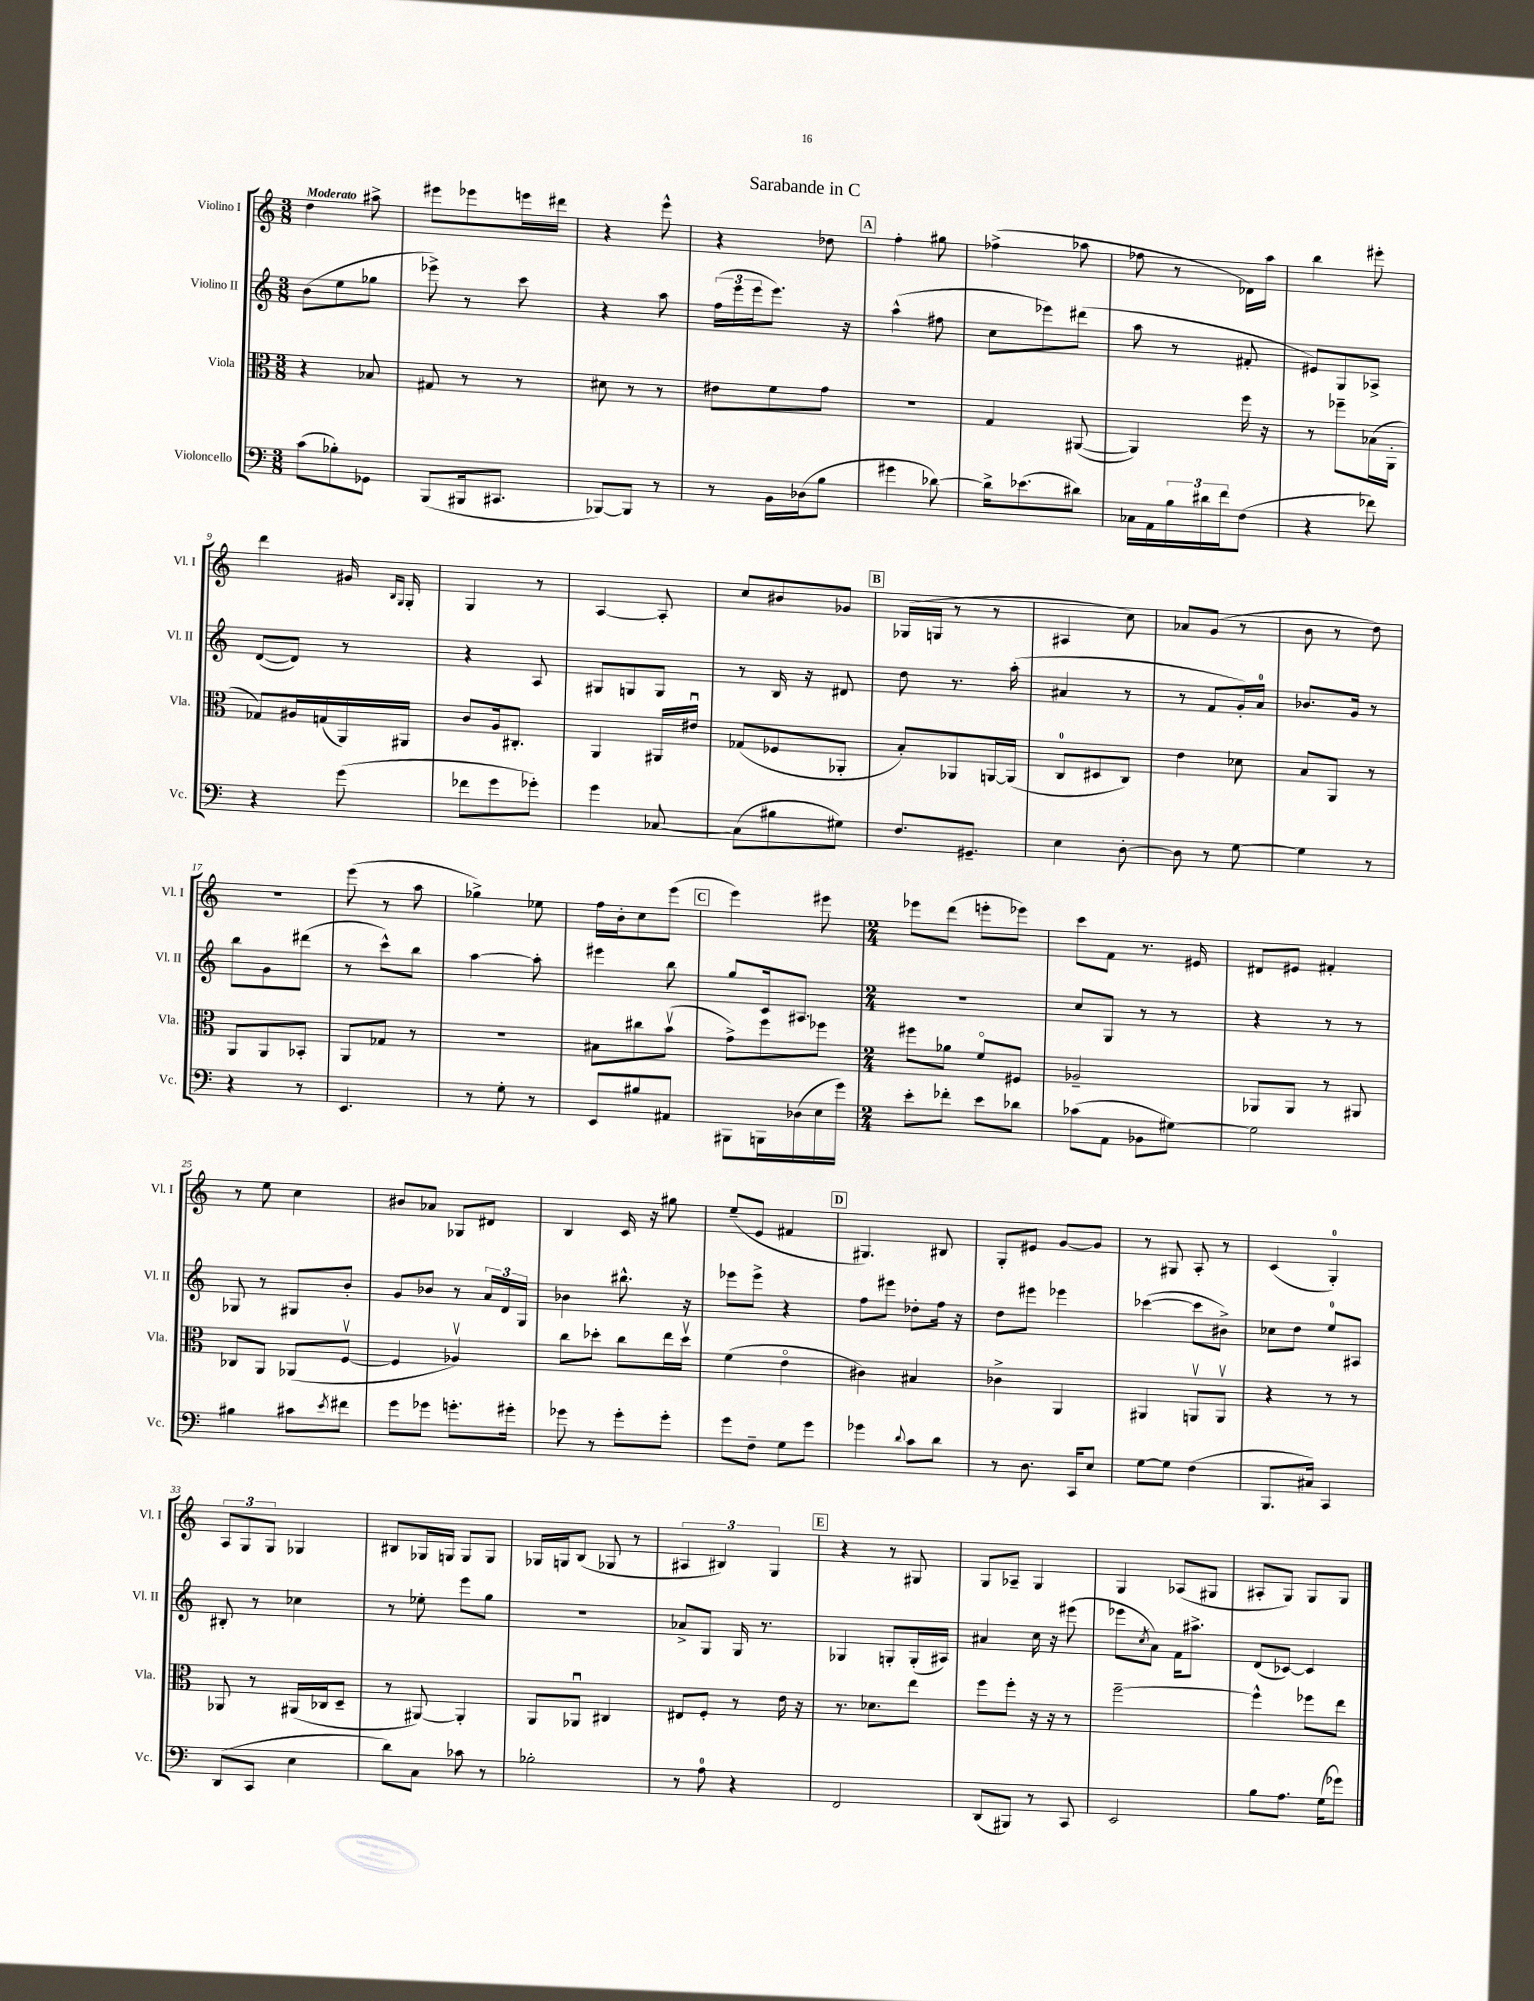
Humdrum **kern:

**kern	**kern	**kern	**kern
*staff4	*staff3	*staff2	*staff1
*clefF4	*clefC3	*clefG2	*clefG2
*k[]	*k[]	*k[]	*k[]
*M3/8	*M3/8	*M3/8	*M3/8
(8c\L	4r	(8b\L	4dd\
8B-'\)	.	8ee\	.
8GG-\J	8B-/	8gg-\J	8aa#^\
=	=	=	=
(8BBB/L	8G#/	8eee-^\)	8eee#\L
16BBB#/k	8r	8r	8eee-\
8.CC#/J	.	.	.
.	8r	8ccc\	16eee\L
.	.	.	16ddd#\JJ
=	=	=	=
[8BBB-/L)	8d#\	4r	4r
8BBB-/]J	8r	.	.
8r	8r	8aa\	8eee^^\
=	=	=	=
8r	8e#\L	(24ff\LL	4r
.	.	24eee\	.
.	.	24eee\J	.
16BB\LL	8f\	8.eee\J)	.
(16D-\J	.	.	.
8B\J	8g\J	.	8dd-\
.	.	16r	.
=	=	=	=
4g#\	4.r	(4aa^^\	4ff'\
[8d-\)	.	8ff#\	8gg#\
=	=	=	=
16d-^\]LK	4G/	8cc\L	(4ff-^\
(8.e-\	.	.	.
.	.	8eee-\)	.
8d#\J)	([8AA#/	(8ddd#\J	8aa-\
=	=	=	=
16C-\LL	4AA#/])	8aa\	8ff-\
16AA\	.	.	.
24B\	.	8r	8r
24d#\	.	.	.
24f\J	.	.	.
(8F\J	16ff\	8f#'/	16d-\LL)
.	16r	.	16aa\JJ
=	=	=	=
4r	8r	8e#/L)	4bb\
.	8ff-~\L	8G/	.
8f-\)	(16B-\L	8A-^/J	8eee#'\
.	16AA'\JJ	.	.
=	=	=	=
4r	8G-/L)	([8d/L	4ddd\
.	16A#/L	8d/]J)	.
.	(16G/	.	.
(8g\	16AA/)	8r	16g#/
.	.	.	16qqB/LL
.	.	.	16qqG/JJ
.	16AA#/JJ	.	16G'/
=	=	=	=
8f-\L	8c/L	4r	4G/
8g\	16A/k	.	.
.	8.C#'/J	.	.
8g-'\J)	.	8A/	8r
=	=	=	=
4g\	4AA/	8G#/L	[4A/
.	.	8G/	.
[8C-/	16AA#/LL	8G/J	8A'/]
.	16e#u/JJ	.	.
=	=	=	=
(8C-\]L	(8G-/L	8r	8cc/L
8B#\	8F-/	16B/	8b#/
.	.	16r	.
8G#\J)	8AA-'/J	8d#/	8g-/J
=	=	=	=
8.F/L	8B'/L)	8dd\	(16G-/LL
.	.	.	16G/JJ
.	8AA-/	8.r	8r
8.GG#~/J	.	.	.
.	[16AA/L	.	8r
.	(16AA/]JJ	(16aa'\	.
=	=	=	=
4E\	8C/L	4a#/	4A#/
.	8D#/	.	.
[8D'\	8C/J)	8r	8cc\)
=	=	=	=
8D\]	4e\	8r	8a-/L
8r	.	8f/L	(8g/J
[8G\	8d-\	16g'/L)	8r
.	.	16a/JJ	.
=	=	=	=
4G\]	8B/L	8.b-/L	8b\
.	8AA/J	.	8r
.	.	16g/Jk	.
8r	8r	8r	8dd\)
=	=	=	=
4r	8AA/L	8bb\L	4.r
.	8AA/	8g\	.
8r	8BB-'/J	(8ddd#\J	.
=	=	=	=
4.EE/	8AA/L	8r	(8eee\
.	8G-/J	8ccc^^\L)	8r
.	8r	8bb\J	8aa\
=	=	=	=
8r	4.r	[4aa\	4gg-^\)
8G'\	.	.	.
8r	.	8aa'\]	8ee-\
=	=	=	=
8EE/L	8B#\L	4eee#\	16ff\LL
.	.	.	16b'\J
8B#/	8cc#\	.	8cc\
8AA#/J	(8bv\J	8bb\	(8eee\J
=	=	=	=
8BBB#\L	8g^\L)	8gg/L	4eee\)
16BBB\L	8ff\	16c/k	.
(16D-\	.	8.A#/J	.
16E\	8ff-\J	.	8eee#\
16g\JJ)	.	.	.
=	=	=	=
*M2/4	*M2/4	*M2/4	*M2/4
8e'\L	8ff#\L	2r	8eee-\L
8f-'\J	8a-\J	.	(8ddd\J
8e\L	8fo/L	.	8eee'\L
8d-\J	8F#/J	.	8eee-\J)
=	=	=	=
(8c-\L	2A-~/	8cc/L	8ccc\L
8AA\J	.	8G/J	8f\J
8BB-\L	.	8r	8.r
[8G#\J)	.	8r	.
.	.	.	16e#/
=	=	=	=
2G#\]	8AA-/L	4r	8d#/L
.	8AA-/J	.	8e#/J
.	8r	8r	4f#'/
.	8AA#/	8r	.
=	=	=	=
4B#\	8C-/L	8G-/	8r
.	8AA/J	8r	8ee\
8c#\L	(8AA-/L	8G#/L	4cc\
8qe/	.	.	.
8f#\J	[8Fv/J	8b'/J	.
=	=	=	=
8g\L	4F/]	8g/L	8b#/L
8g-\J	.	8b-/J	8a-/J
8.g'\L	4A-v/)	8r	8G-/L
.	.	24a/LL	8d#/J
.	.	24d/	.
16g#'\Jk	.	.	.
.	.	24G/JJ	.
=	=	=	=
8g-\	8cc\L	4b-\	4B/
8r	8dd-'\J	.	.
8g-'\L	8cc\L	8.bb#^^\	16c/
.	.	.	16r
8g-'\J	16ee\L	.	8gg#\
.	16dd-v\JJ	16r	.
=	=	=	=
8g\L	(4f\	8eee-\L	(8ee~/L
8F~\J	.	8eee-^\J	8e/J
8G\L	4eo\	4r	4f#/
8g\J	.	.	.
=	=	=	=
4g-\	4c#\)	8ff\L	4.G#/)
.	.	8eee#\J	.
8qqd/	.	.	.
8c\L	4B#/	8dd-'\L	.
8d\J	.	16ff\Jk	8B#/
.	.	16r	.
=	=	=	=
8r	4c-^\	8dd\L	8G'/L
8.D\	.	8eee#\J	8e#/J
.	4AA/	4eee-\	[8g/L
16CC/LK	.	.	.
8E/J	.	.	8g/]J
=	=	=	=
[8G\L	4AA#/	([4ccc-\	8r
8G\]J	.	.	8G#/
(4F\	8AAv/L	8ccc-\]L	8A'/
.	8AAv/J	8b#^\J)	8r
=	=	=	=
8.BBB/L	4r	8cc-\L	(4c/
.	.	8dd\J	.
16C#/Jk)	.	.	.
4CC/	8r	8ee/L	4G'/)
.	8r	8A#/J	.
=	=	=	=
(8DD/L	8AA-/	8B#'/	12A/L
.	.	.	12G/
8CC/J	8r	8r	.
.	.	.	12G/J
4E\	(16AA#/LL	4cc-\	4G-/
.	16C-/J	.	.
.	8D~/J	.	.
=	=	=	=
8d\L)	8r	8r	8B#/L
8C\J	[8AA#/)	8ee-'\	16G-/L
.	.	.	16G/JJ
8c-\	4AA#'/]	8eee\L	8G/L
8r	.	8gg\J	8G/J
=	=	=	=
2B-'\	8AA/L	2r	16G-/LL
.	.	.	16G/J
.	8AA-u/J	.	(8B/J
.	4C#/	.	8G-/
.	.	.	8r
=	=	=	=
8r	8E#/L	8a-^/L	6A#/
8A\	8F'/J	8G/J	.
.	.	.	6B#/)
4r	8r	16G/	.
.	.	8.r	.
.	.	.	6G/
.	16e\	.	.
.	16r	.	.
=	=	=	=
2FF/	8.r	4G-/	4r
.	8.d-\L	.	.
.	.	8G'/L	8r
.	8ee\J	(16G'/L	8G#/
.	.	16A#/JJ)	.
=	=	=	=
(8DD/L	8ff\L	4a#/	8G/L
8BBB#/J)	8ff'\J	.	8A-~/J
8r	16r	16cc\	4G/
.	16r	16r	.
8CC/	8r	(8eee#\	.
=	=	=	=
2EE/	[2ff~\	8eee-\L	4G/
.	.	8qcc/	.
.	.	8a\J)	.
.	.	16f\LK	(8A-/L
.	.	8.aa#^\J	.
.	.	.	8G#/J
=	=	=	=
8B\L	4ff^^\]	(8d/L	8A#'/L
8.A\J	.	[8c-/J)	8G/J)
.	8ff-\L	4c-/]	8G/L
(16G\LK	.	.	.
8g-\J)	8ee\J	.	8G/J
==	==	==	==
*-	*-	*-	*-
